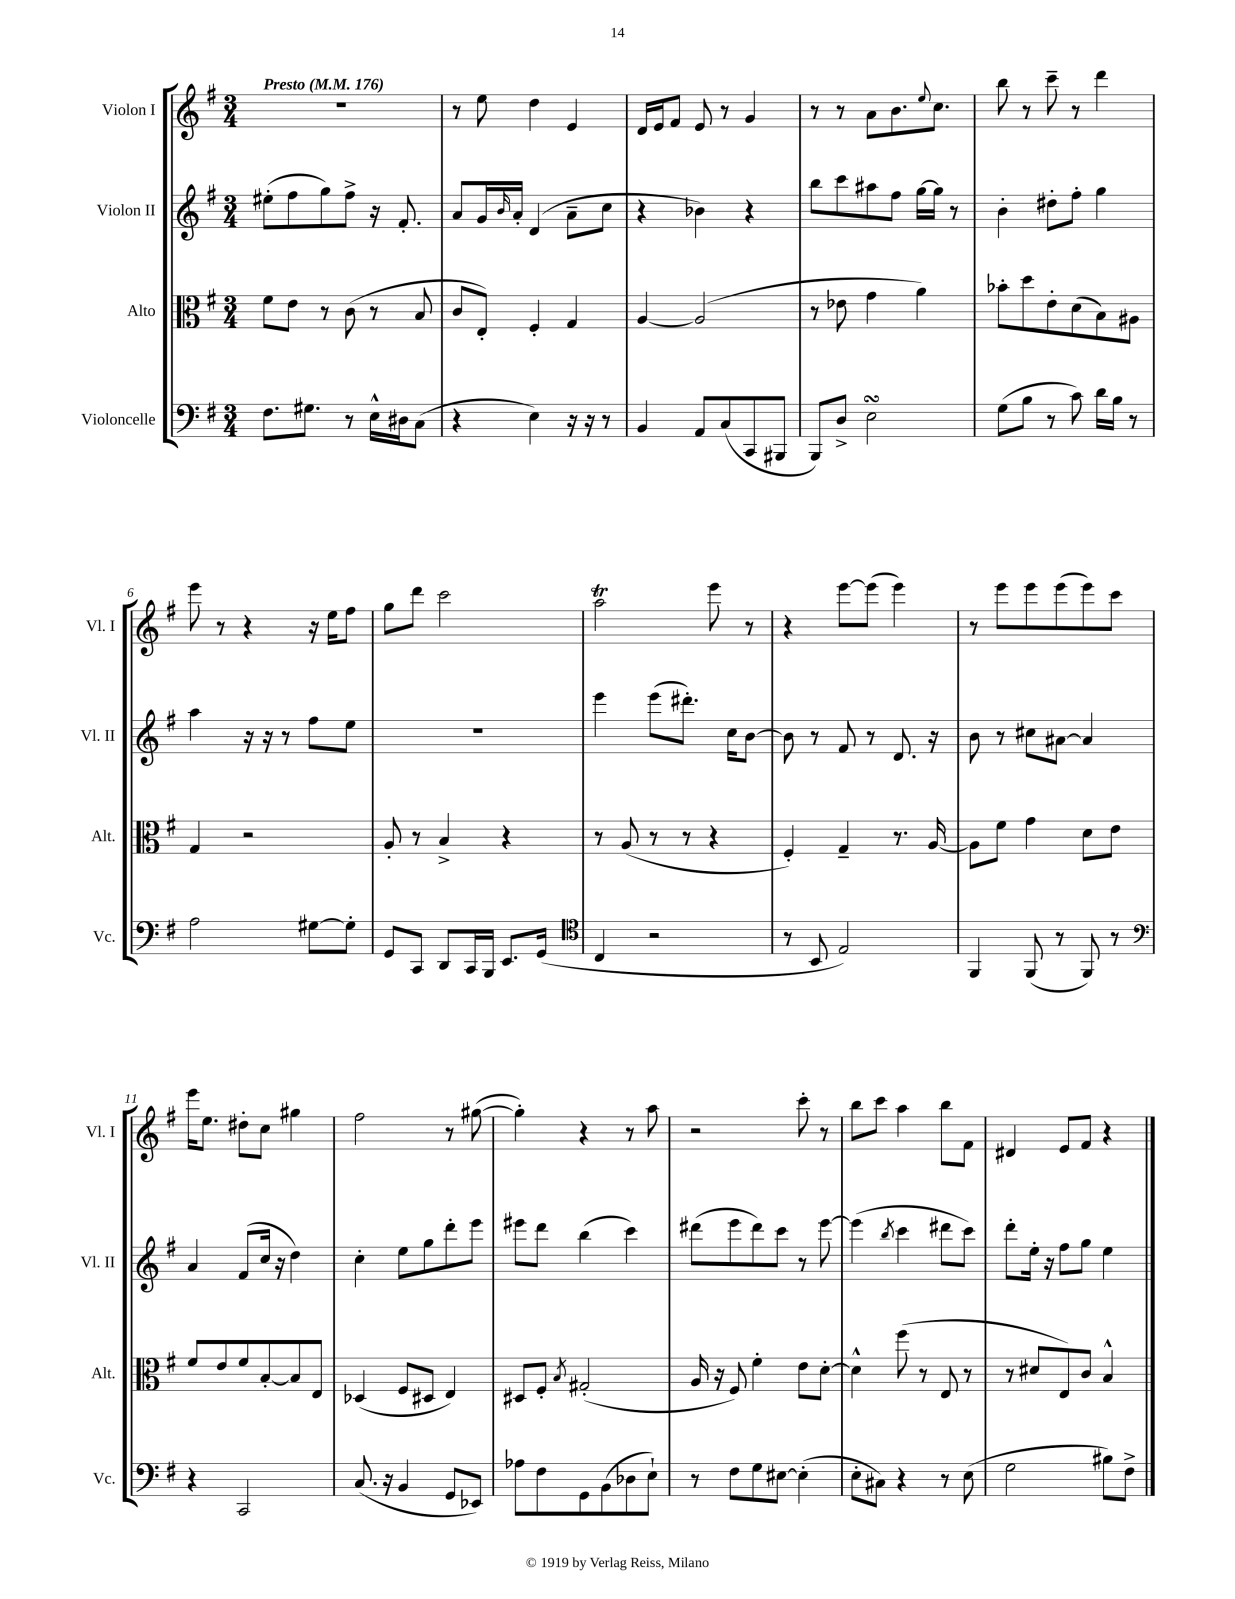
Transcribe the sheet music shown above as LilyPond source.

<<
\new StaffGroup <<
\new Staff = "s0" \with { instrumentName = "Violon I" shortInstrumentName = "Vl. I" } {
    \clef treble \key g \major \numericTimeSignature \time 3/4 \tempo "Presto" 4 = 176
    R2. |
    r8 e''8 d''4 e'4 |
    d'16 e'16 fis'8 e'8 r8 g'4 |
    r8 r8 a'8 b'8. \appoggiatura { e''8 } c''8. |
    b''8 r8 c'''8-- r8 d'''4 |
    e'''8 r8 r4 r16 e''16 fis''8 |
    g''8 d'''8 c'''2 |
    a''2\trill e'''8 r8 |
    r4 e'''8~ e'''8( e'''4) |
    r8 e'''8 e'''8 e'''8( e'''8) c'''8 |
    e'''16 e''8. dis''8-. c''8 gis''4 |
    fis''2 r8 gis''8~( |
    gis''4-.) r4 r8 a''8 |
    r2 c'''8-. r8 |
    b''8 c'''8 a''4 b''8 fis'8 |
    dis'4 e'8 fis'8 r4 \bar "|." |
}
\new Staff = "s1" \with { instrumentName = "Violon II" shortInstrumentName = "Vl. II" } {
    \clef treble \key g \major \numericTimeSignature \time 3/4
    eis''8-.( fis''8 g''8) fis''8-> r16 fis'8.-. |
    a'8 g'16 \grace { b'16 } a'16-. d'4( a'8-- c''8 |
    r4 bes'4) r4 |
    b''8 c'''8 ais''8 fis''8 g''16~ g''16 r8 |
    b'4-. dis''8-. fis''8-. g''4 |
    a''4 r16 r16 r8 fis''8 e''8 |
    R2. |
    e'''4 e'''8( dis'''8.-.) c''16 b'8~ |
    b'8 r8 fis'8 r8 d'8. r16 |
    b'8 r8 cis''8 ais'8~ ais'4 |
    a'4 fis'8( c''16 r16 d''4) |
    c''4-. e''8 g''8 d'''8-. e'''8 |
    eis'''8 d'''8 b''4( c'''4) |
    dis'''8( e'''8 dis'''8) c'''8 r8 e'''8~ |
    e'''4( \acciaccatura { b''8 } c'''4 dis'''8 c'''8) |
    d'''8-. e''16-. r16 fis''8 g''8 e''4 \bar "|." |
}
\new Staff = "s2" \with { instrumentName = "Alto" shortInstrumentName = "Alt." } {
    \clef alto \key g \major \numericTimeSignature \time 3/4
    fis'8 e'8 r8 c'8( r8 b8 |
    c'8 e8-.) fis4-. g4 |
    a4~ a2( |
    r8 ees'8 g'4 a'4) |
    bes'8-. d''8 e'8-. d'8( b8) ais8 |
    g4 r2 |
    a8-. r8 b4-> r4 |
    r8 a8( r8 r8 r4 |
    fis4-.) g4-- r8. a16~ |
    a8 fis'8 g'4 d'8 e'8 |
    fis'8 e'8 fis'8 b8~-. b8 e8 |
    des4( fis8 dis8 e4) |
    dis8 fis8-. \acciaccatura { b8 } gis2-.( |
    a16 r16 fis8) fis'4-. e'8 d'8~-. |
    d'4-^ fis''8( r8 e8 r8 |
    r8 dis'8 e8) c'8 b4-^ \bar "|." |
}
\new Staff = "s3" \with { instrumentName = "Violoncelle" shortInstrumentName = "Vc." } {
    \clef bass \key g \major \numericTimeSignature \time 3/4
    fis8. gis8. r8 e16-^ dis16 c8( |
    r4 e4) r16 r16 r8 |
    b,4 a,8 c8( c,8 bis,,8 |
    b,,8) d8-> e2\turn |
    g8( b8 r8 c'8) d'16 b16 r8 |
    a2 gis8~ gis8-. |
    g,8 c,8 d,8 c,16 b,,16 e,8. g,16( |
    \clef tenor c4 r2 |
    r8 b,8 e2) |
    fis,4 fis,8( r8 fis,8) r8 |
    \clef bass r4 c,2 |
    c8.( r16 b,4 g,8 ees,8) |
    aes8 fis8 g,8 b,8( des8 e8-!) |
    r8 fis8 g8 eis8~ eis4-.( |
    e8-. cis8) r4 r8 e8( |
    g2 bis8) fis8-> \bar "|." |
}
>>
>>
